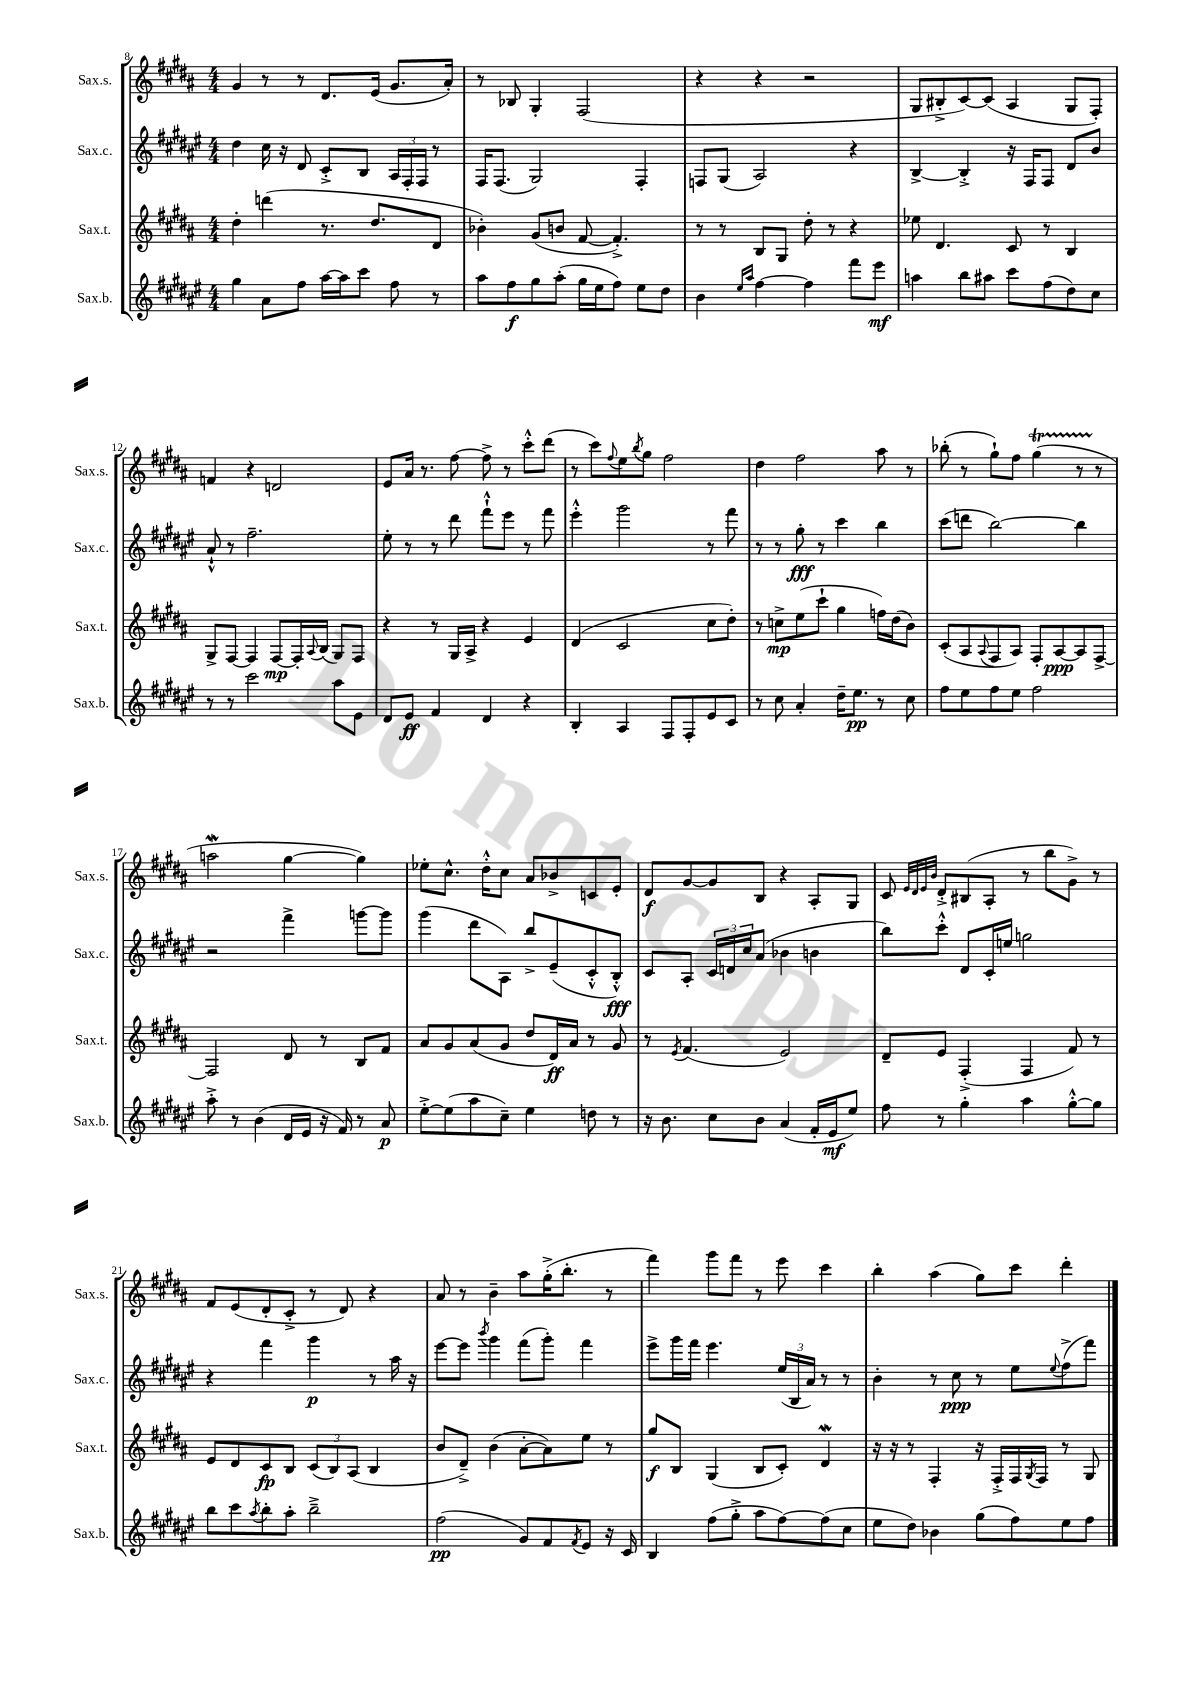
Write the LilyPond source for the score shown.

<<
\new StaffGroup <<
\new Staff = "s0" \with { instrumentName = "Sax.s." shortInstrumentName = "Sax.s." } {
    \clef treble \key b \major \numericTimeSignature \time 4/4
    gis'4 r8 r8 dis'8. e'16( gis'8. ais'16-.) |
    r8 bes8 gis4-. fis2( |
    r4 r4 r2 |
    gis8 bis8-.-> cis'8~) cis'8( ais4 gis8 fis8-.) |
    f'4 r4 d'2 |
    e'8 ais'16 r8. fis''8~ fis''8-> r8 cis'''8-.-^ dis'''8( |
    r8 cis'''8) \appoggiatura { fis''8 } e''8 \acciaccatura { b''8 } gis''8 fis''2 |
    dis''4 fis''2 ais''8 r8 |
    bes''8-.( r8 gis''8-!) fis''8 gis''4\startTrillSpan( r8 r8\stopTrillSpan |
    a''2\mordent gis''4~ gis''4) |
    ees''8-. cis''8.-^ dis''16-.-^ cis''8 ais'8 bes'8-> c'8 e'8-. |
    dis'8\f gis'8~ gis'8 b8 r4 ais8-. gis8 |
    cis'8 \grace { e'32 dis'32 e'32 b'32 } dis'8-.-> bis8( ais8-. r8 b''8 gis'8->) r8 |
    fis'8 e'8( dis'8-. cis'8-.-> r8 dis'8) r4 |
    ais'8 r8 b'4-- ais''8 gis''16-.->( b''8.-. r8 |
    fis'''4) gis'''8 fis'''8 r8 e'''8 cis'''4 |
    b''4-. ais''4( gis''8) cis'''8 dis'''4-. \bar "|." |
}
\new Staff = "s1" \with { instrumentName = "Sax.c." shortInstrumentName = "Sax.c." } {
    \clef treble \key fis \major \numericTimeSignature \time 4/4
    dis''4 cis''16 r16 dis'8 cis'8-.-> b8 \tuplet 3/2 { ais16 fis16-. fis16 } r8 |
    fis16 fis8.( gis2) fis4-. |
    f8 gis8( ais2) r4 |
    b4~-> b4-.-> r16 fis16 fis8 dis'8 b'8 |
    ais'8-!-^ r8 fis''2.-- |
    eis''8-. r8 r8 dis'''8 fis'''8-!-^ eis'''8 r8 fis'''8 |
    eis'''4-.-^ gis'''2 r8 fis'''8 |
    r8 r8 gis''8-.\fff r8 cis'''4 b''4 |
    cis'''8( d'''8 b''2~) b''4 |
    r2 fis'''4-> g'''8~ g'''8 |
    gis'''4( dis'''8 ais8) b''8-> eis'8--( cis'8-.-^ b8-.-^\fff) |
    cis'8 ais8-. \tuplet 3/2 { cis'16 d'16 cis''16 } ais'8( bes'4 b'4 |
    b''8) cis'''8-.-^ dis'8 cis'16-. e''16 g''2 |
    r4 fis'''4 gis'''4\p r8 ais''16 r16 |
    eis'''8~ eis'''8 \acciaccatura { b'''8 } gis'''4 fis'''8( gis'''8-.) fis'''4 |
    eis'''8-> gis'''16 fis'''16 eis'''4. \tuplet 3/2 { eis''16( b16 ais'16) } r8 r8 |
    b'4-. r8 cis''8\ppp r8 eis''8 \appoggiatura { eis''8 } fis''8->( fis'''8) \bar "|." |
}
\new Staff = "s2" \with { instrumentName = "Sax.t." shortInstrumentName = "Sax.t." } {
    \clef treble \key b \major \numericTimeSignature \time 4/4
    dis''4-. d'''4( r8. dis''8. dis'8 |
    bes'4-.) gis'8( b'8 fis'8~ fis'4.-.->) |
    r8 r8 b8 gis8 dis''8-. r8 r4 |
    ees''8 dis'4. cis'8 r8 b4 |
    gis8-> fis8~ fis4 fis8~\mp fis16-. \appoggiatura { ais8 } b16( gis8) fis8 |
    r4 r8 gis16 ais16-> r4 e'4 |
    dis'4( cis'2 cis''8 dis''8-.) |
    r8 c''8->\mp e''8( cis'''8-! gis''4 f''16) dis''16( b'8) |
    cis'8-.( ais8 \appoggiatura { ais8 } fis8 ais8) fis8-. ais8~\ppp ais8 fis8~-> |
    fis2 dis'8 r8 b8 fis'8 |
    ais'8 gis'8 ais'8( gis'8 dis''8 dis'16\ff) ais'16 r8 gis'8 |
    r8 \acciaccatura { e'8 } fis'4.( e'2) |
    dis'8-- e'8 fis4-.->( fis4 fis'8) r8 |
    e'8 dis'8 cis'8\fp b8 \tuplet 3/2 { cis'8( b8) ais8( } b4 |
    b'8 dis'8--->) b'4( ais'8~-. ais'8) e''8 r8 |
    gis''8\f b8 gis4( b8 cis'8-.) dis'4\mordent |
    r16 r16 r8 fis4-. r16 fis16-.-> fis16 \acciaccatura { gis8 } fis16 r8 gis8 \bar "|." |
}
\new Staff = "s3" \with { instrumentName = "Sax.b." shortInstrumentName = "Sax.b." } {
    \clef treble \key fis \major \numericTimeSignature \time 4/4
    gis''4 ais'8 fis''8 ais''16~ ais''16 cis'''8 fis''8 r8 |
    ais''8 fis''8\f gis''8 ais''8-.( gis''16 eis''16 fis''8) eis''8 dis''8 |
    b'4 \grace { eis''16 ais''16 } fis''4~ fis''4 fis'''8 eis'''8\mf |
    a''4 b''8 ais''8 cis'''8 fis''8( dis''8) cis''8 |
    r8 r8 cis'''2 ais''8 eis'8 |
    dis'8 eis'8\ff fis'4 dis'4 r4 |
    b4-. ais4 fis8 fis8-. eis'8 cis'8 |
    r8 cis''8 ais'4-. dis''16-- eis''8.\pp r8 cis''8 |
    fis''8 eis''8 fis''8 eis''8 fis''2 |
    ais''8-.-> r8 b'4( dis'16 eis'16 r16 fis'16) r8 ais'8\p |
    eis''8~-.-> eis''8( ais''8 cis''8--) eis''4 d''8 r8 |
    r16 b'8. cis''8 b'8 ais'4( fis'16-. eis'16\mf eis''8) |
    fis''8 r8 gis''4-. ais''4 gis''8~-.-^ gis''8 |
    b''8 cis'''8 \acciaccatura { ais''8 } b''8-. ais''8-. b''2---> |
    fis''2\pp( gis'8) fis'8 \acciaccatura { fis'8 } eis'8 r16 cis'16 |
    b4 fis''8( gis''8-.-> ais''8 fis''8~) fis''8( cis''8 |
    eis''8 dis''8) bes'4 gis''8( fis''8) eis''8 fis''8 \bar "|." |
}
>>
>>
\layout { \context { \Score currentBarNumber = #8 } }
